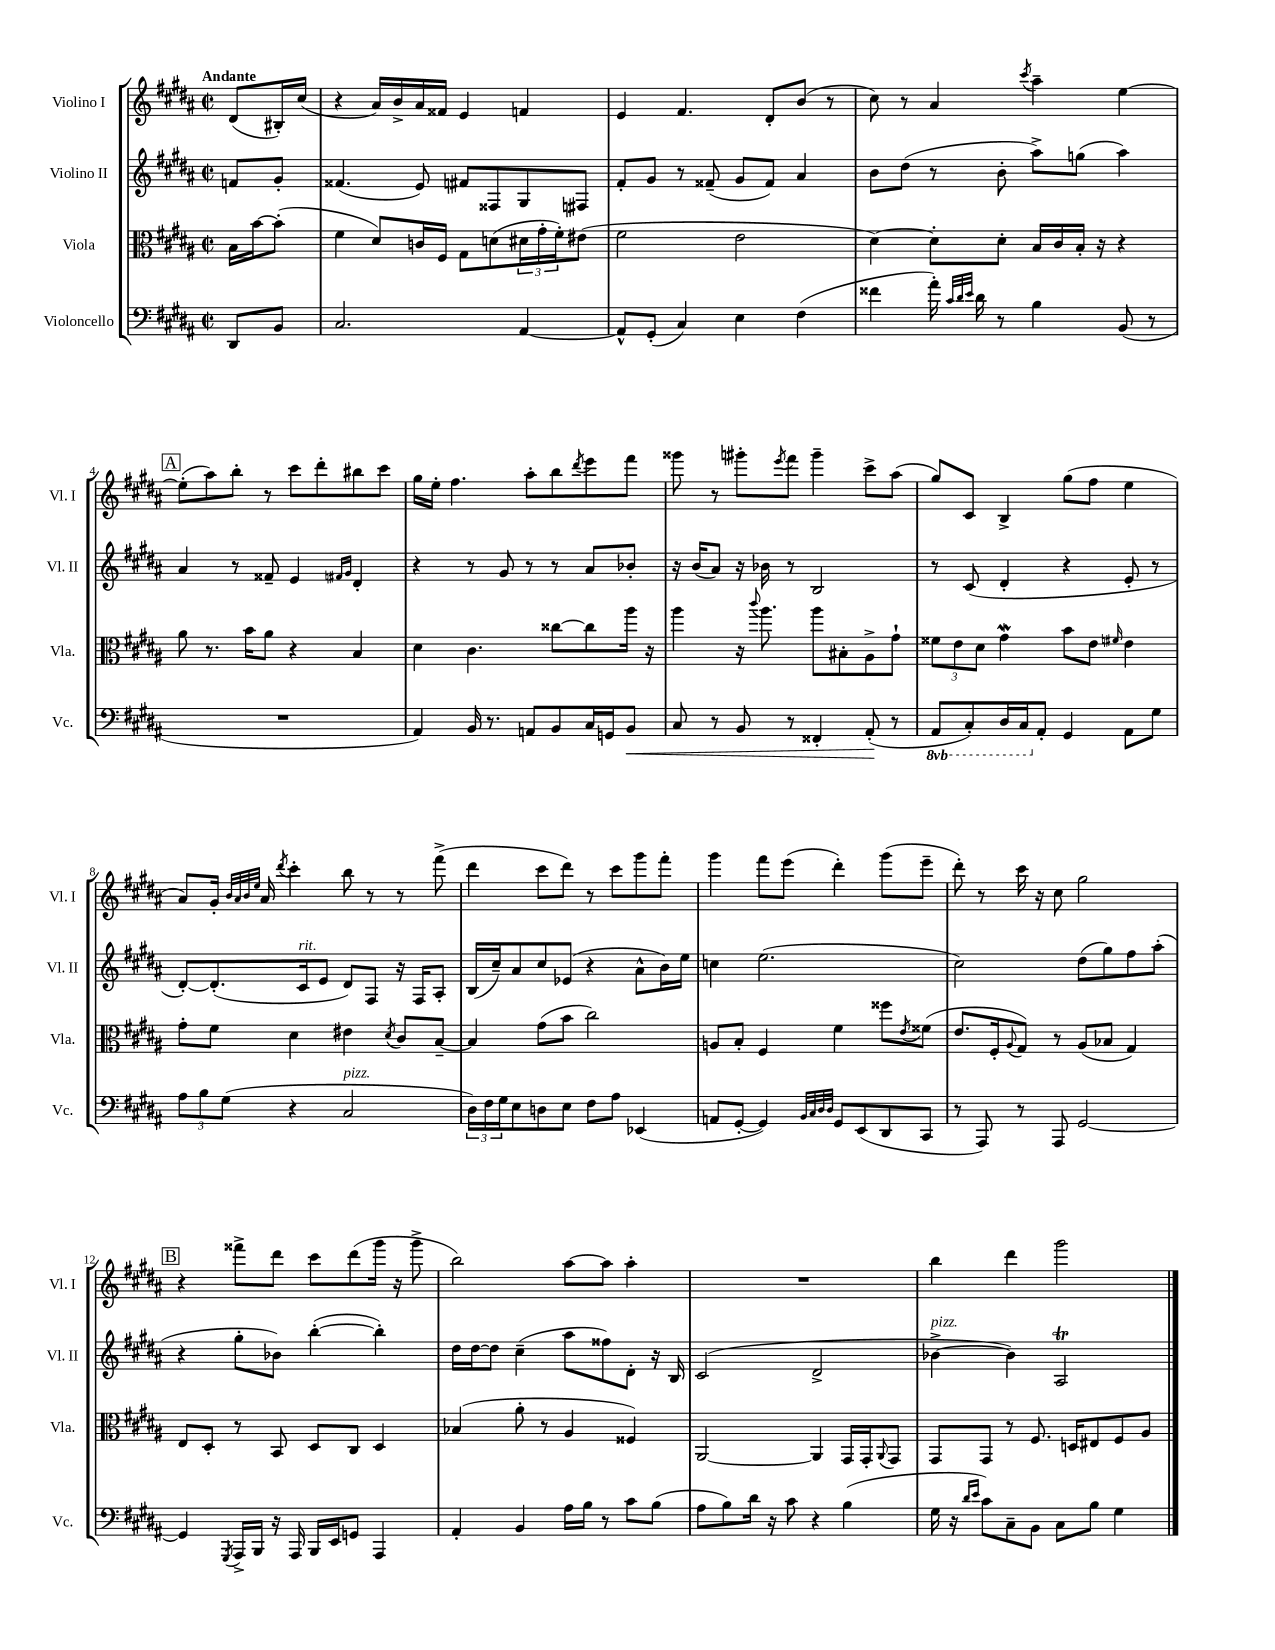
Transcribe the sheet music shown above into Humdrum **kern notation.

**kern	**dynam	**kern	**kern	**kern
*part4	*part4	*part3	*part2	*part1
*staff4	*staff4	*staff3	*staff2	*staff1
*I"Violoncello	*	*I"Viola	*I"Violino II	*I"Violino I
*I'Vc.	*	*I'Vla.	*I'Vl. II	*I'Vl. I
*clefF4	*	*clefC3	*clefG2	*clefG2
*k[f#c#g#d#a#]	*	*k[f#c#g#d#a#]	*k[f#c#g#d#a#]	*k[f#c#g#d#a#]
*M2/2	*	*M2/2	*M2/2	*M2/2
*met(c|)	*	*met(c|)	*met(c|)	*met(c|)
=	=	=	=	=
!	!	!	!	!LO:TX:a:B:t=Andante
8DD#/L	.	16B\LL	8fn/L	(8d#/L
.	.	[16b\J	.	.
8BB/J	.	(8b'\J]	8g#'/J	16B#X'/L)
.	.	.	.	(16cc#/JJ
=1	=1	=1	=1	=1
2.C#/	.	4f#\	(4.f##X/	4r
.	.	8d#/L)	.	16a#/LL)
.	.	.	.	16b^/
.	.	16cn/L	8e/)	16a#/
.	.	16F#/JJ	.	16f##X/JJ
.	.	8G#\L	8f#X/L	4e/
.	.	(8dn\	8F##X/	.
[4AA#/	.	24d#X\L	8G#/	4fn/
.	.	24g#'\	.	.
.	.	24f#'\J)	.	.
.	.	(8e#X\J	8F#X/J	.
=2	=2	=2	=2	=2
8AA#^^/L]	.	2f#\	8f#'/L	4e/
(8GG#'/J	.	.	8g#/J	.
4C#/)	.	.	8r	4.f#/
.	.	.	(8f##X~/	.
4E\	.	2e\	8g#/L	.
.	.	.	8f##/J)	8d#'/L
(4F#\	.	.	4a#/	(8b/J
.	.	.	.	8r
=3	=3	=3	=3	=3
4f##X\	.	[4d#\)	8b\L	8cc#\)
.	.	.	(8dd#\J	8r
16a#'\)	.	8d#'\L]	8r	4a#/
32qqc#/LLL	.	.	.	.
32qqd#/	.	.	.	.
32qqe/JJJ	.	.	.	.
16d#\	.	.	.	.
8r	.	8d#'\J	8b'\	.
.	.	.	.	8qccc#/
4B\	.	16B/LL	8aa#^\L)	4aa#~\
.	.	16c#/	.	.
.	.	16B'/JJ	(8ggn\J	.
.	.	16r	.	.
(8BB/	.	4r	4aa#\)	[4ee\
8r	.	.	.	.
!!LO:LB:g=z
!!LO:REH:place=s1:t=A
=4	=4	=4	=4	=4
1r	.	8a#\	4a#/	(8ee'\L]
.	.	8.r	.	8aa#\)
.	.	.	8r	8bb'\J
.	.	16b\KL	.	.
.	.	8a#\J	8f##X~/	8r
.	.	4r	4e/	8ccc#\L
.	.	.	.	8ddd#'\
.	.	.	16qqf#X/LL	.
.	.	.	16qqg#/JJ	.
.	.	4B/	4d#'/	8bb#X\
.	.	.	.	8ccc#\J
=5	=5	=5	=5	=5
4AA#/)	.	4d#\	4r	16gg#\LL
.	.	.	.	16ee'\JJ
.	.	.	.	4.ff#\
16BB/	.	4.c#\	8r	.
8.r	.	.	.	.
.	.	.	8g#/	.
8AAn/L	.	.	8r	8aa#'\L
8BB/	.	[8cc##X\L	8r	8bb\
.	.	.	.	8qddd#/
16C#/L	.	8cc##\]	8a#/L	8eee\
16GGn/J	.	.	.	.
!	!LO:HP:b	!	!	!
8BB/J	<	16aa#\Jk	8b-X'/J	8fff#\J
.	.	16r	.	.
=6	=6	=6	=6	=6
8C#/	.	4aa#\	16r	8ggg##X\
.	.	.	(16b/KL	.
8r	.	.	8a#/J)	8r
8BB/	.	16r	16r	8ggg#X'\L
.	.	8qqccc#/	.	.
.	.	8.aa#\	16b-X\	.
.	.	.	.	8qeee/
8r	.	.	8r	8fff#\J
4FF##X'/	.	8aa#\L	2B/	4ggg#~\
.	.	8B#X'\	.	.
(8AA#'/	.	8A#^\	.	8ccc#^\L
8r	[	8g#`\J	.	(8aa#\J
=7	=7	=7	=7	=7
*8ba	*	*	*	*
8AAA#/L	.	12f##X\L	8r	8gg#/L)
.	.	12e\	.	.
8CC#'/)	.	.	(8c#/	8c#/J
.	.	12d#\J	.	.
16DD#/L	.	4g#W\	4d#'/	4B^/
16CC#/J	.	.	.	.
*X8ba	*	*	*	*
8AA#'/J	.	.	.	.
4GG#/	.	8b\L	4r	(8gg#\L
.	.	8e\J	.	8ff#\J
.	.	16qqf#X/	.	.
8AA#\L	.	4e\	8e'/	4ee\
8G#\J	.	.	8r	.
!!LO:LB:g=z
=8	=8	=8	=8	=8
12A#\L	.	8g#'\L	[8d#'/L)	8a#/L)
12B\	.	.	.	.
.	.	8f#\J	(8.d#'/]	16g#'/Jk
(12G#\J	.	.	.	.
.	.	.	.	32qqb/LLL
.	.	.	.	32qqa#/
.	.	.	.	32qqb/
.	.	.	.	32qqee/JJJ
.	.	.	.	16a#/
.	.	.	.	8qddd#/
4r	.	4d#\	.	4ccc#'\
!	!	!	!LO:TX:a:i:t=rit.	!
.	.	.	16c#/k	.
.	.	.	8e/J	.
!LO:TX:a:i:t=pizz.	!	!	!	!
2C#/	.	4e#X\	8d#/L)	8bb\
.	.	.	8F#/J	8r
.	.	8qd#/	.	.
.	.	8c#/L	16r	8r
.	.	.	16F#/KL	.
.	.	[8B~/J	8A#'/J	(8fff#^\
=9	=9	=9	=9	=9
24D#\LL)	.	4B/]	(16B/LL	4ddd#\
24F#\	.	.	.	.
.	.	.	16cc#~/J)	.
24G#\J	.	.	.	.
8E\	.	.	8a#/	.
8Dn\	.	(8g#\L	8cc#/	8ccc#\L
8E\J	.	8b\J	(8e-X/J	8ddd#\J)
8F#\L	.	2cc#\)	4r	8r
8A#\J	.	.	.	8ccc#\L
(4EE-X/	.	.	8a#^^\L	8ggg#\
.	.	.	16b\L)	8fff#'\J
.	.	.	16ee\JJ	.
=10	=10	=10	=10	=10
8AAn/L	.	8An/L	4ccn\	4ggg#\
[8GG#'/J	.	8B'/J	.	.
4GG#/])	.	4F#/	(2.ee\	8fff#\L
.	.	.	.	(8eee\J
32qqBB/LLL	.	.	.	.
32qqC#/	.	.	.	.
32qqD#/	.	.	.	.
32qqD#/JJJ	.	.	.	.
8GG#/L	.	4f#\	.	4ddd#'\)
(8EE/	.	.	.	.
8DD#/	.	8ff##X\L	.	(8ggg#\L
.	.	8qe/	.	.
8CC#/J	.	(8f##X\J	.	8eee~\J
=11	=11	=11	=11	=11
8r	.	8.e/L	2cc#\)	8ddd#'\)
8AAA#/)	.	.	.	8r
.	.	16F#'/k	.	.
.	.	8qqA#/	.	.
8r	.	8G#/J)	.	16ccc#\
.	.	.	.	16r
8AAA#/	.	8r	.	8cc#\
[2GG#/	.	(8A#/L	(8dd#\L	2gg#\
.	.	8B-X/J	8gg#\)	.
.	.	4G#/)	8ff#\	.
.	.	.	(8aa#'\J	.
!!LO:LB:g=z
!!LO:REH:place=s1:t=B
=12	=12	=12	=12	=12
4GG#/]	.	8E/L	4r	4r
.	.	8D#'/J	.	.
8qGGG#/	.	.	.	.
16AAA#^/LL	.	8r	8gg#'\L	8fff##X^\L
16BBB/JJ	.	.	.	.
16r	.	8BB/	8b-X\J)	8ddd#\J
16AAA#/	.	.	.	.
16BBB/LL	.	8D#/L	([4bb'\	8ccc#\L
16EE/J	.	.	.	.
8GGn/J	.	8C#/J	.	(8ddd#\
4AAA#/	.	4D#/	4bb'\])	16ggg#\Jk
.	.	.	.	16r
.	.	.	.	8ggg#^\
=13	=13	=13	=13	=13
4AA#'/	.	(4B-X/	16dd#\LL	2bb\)
.	.	.	[16dd#\J	.
.	.	.	8dd#\J]	.
4BB/	.	8a#'\	(4cc#~\	.
.	.	8r	.	.
16A#\LL	.	4A#/	8aa#\L	[8aa#\L
16B\JJ	.	.	.	.
8r	.	.	8ff##X\)	8aa#\J]
8c#\L	.	4F##X/)	8d#'\J	4aa#'\
(8B\J	.	.	16r	.
.	.	.	16B/	.
=14	=14	=14	=14	=14
8A#\L	.	[2AA#/	(2c#/	1r
8B\)	.	.	.	.
16d#\Jk	.	.	.	.
16r	.	.	.	.
8c#\	.	.	.	.
4r	.	4AA#/]	2d#^/	.
(4B\	.	16GG#/LL	.	.
.	.	16GG#'/J	.	.
.	.	8qqAA#/	.	.
.	.	8GG#/J	.	.
=15	=15	=15	=15	=15
!	!	!	!LO:TX:a:i:t=pizz.	!
16G#\	.	8GG#/L	[4b-X^\	4bb\
16r	.	.	.	.
16qqd#/LL	.	.	.	.
16qqe/JJ	.	.	.	.
8c#\L)	.	8GG#/J	.	.
8C#~\	.	8r	4b-\])	4ddd#\
8BB\J	.	8.F#/	.	.
8C#\L	.	.	2A#t/	2ggg#\
.	.	16Dn/KL	.	.
8B\J	.	8E#X/	.	.
4G#\	.	8F#/	.	.
.	.	8A#/J	.	.
==	==	==	==	==
*-	*-	*-	*-	*-
